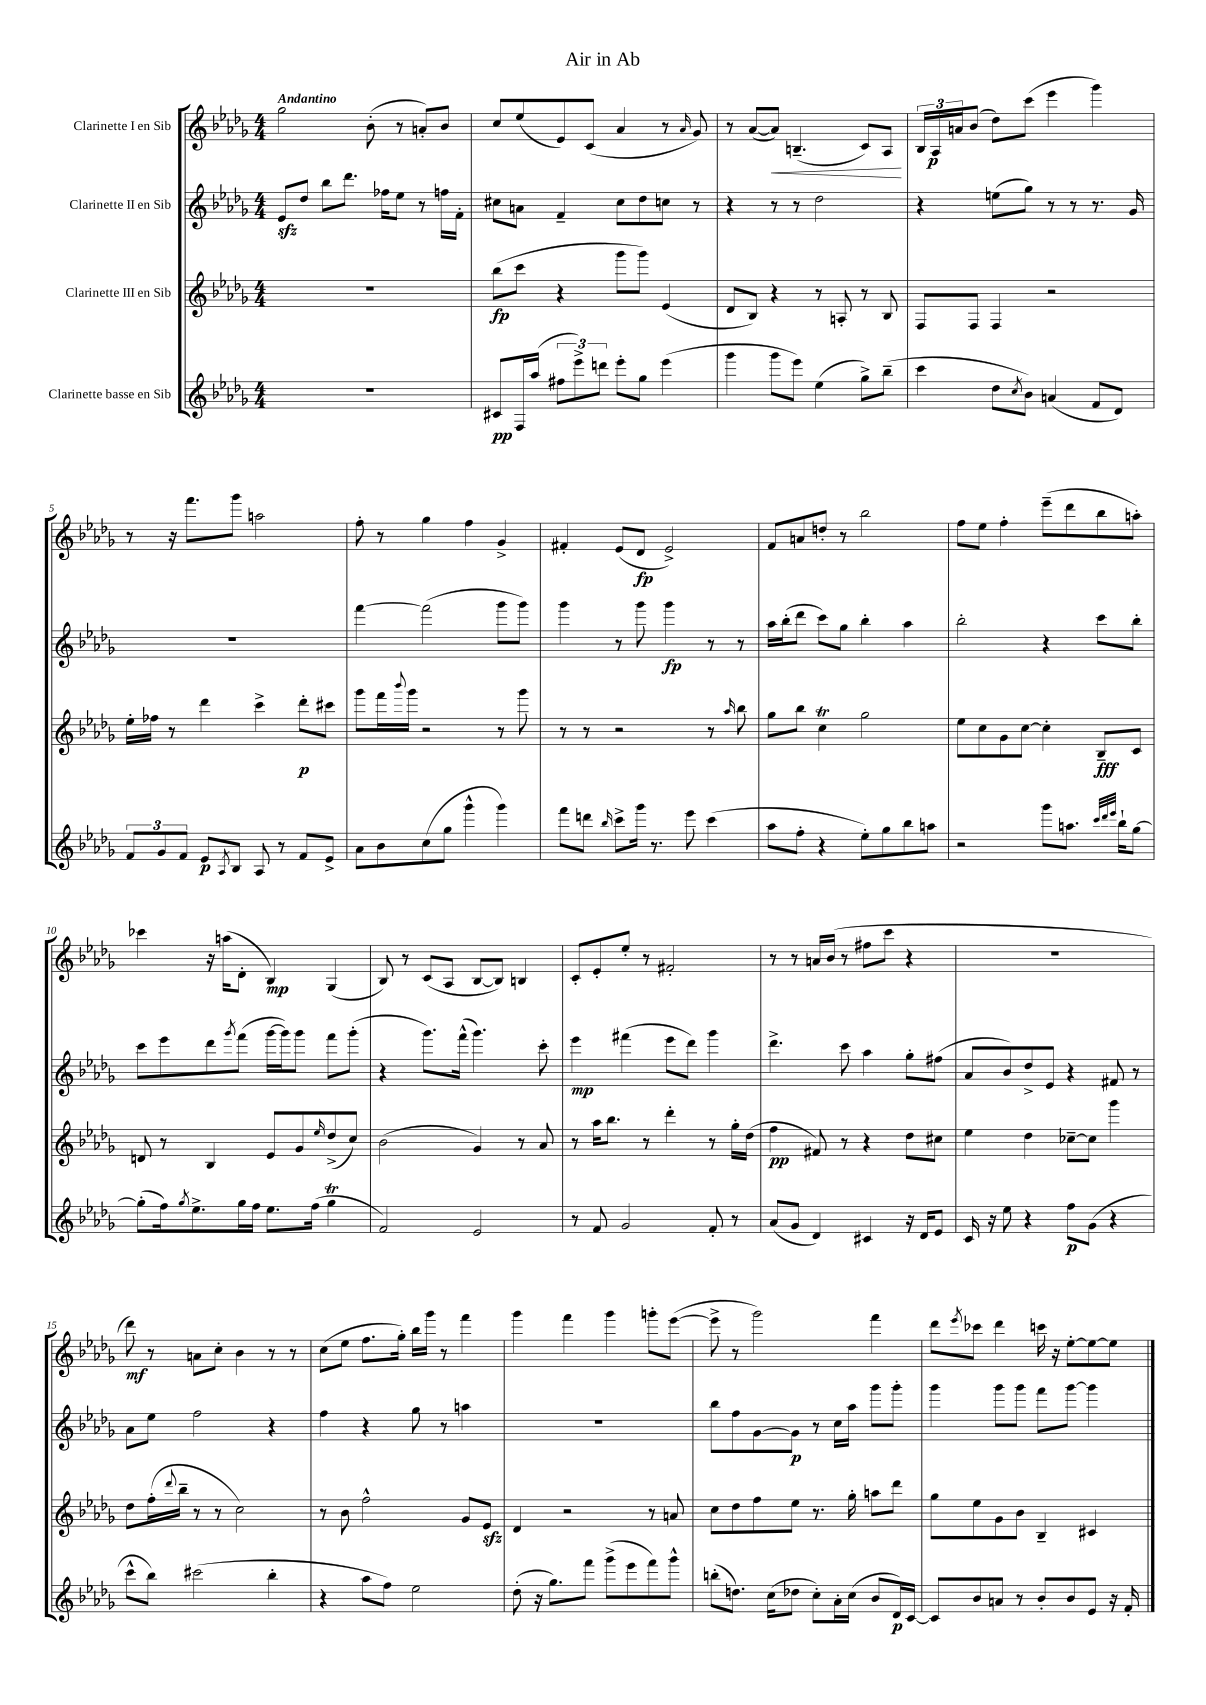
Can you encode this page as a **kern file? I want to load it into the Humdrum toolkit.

**kern	**dynam	**kern	**dynam	**kern	**dynam	**kern	**dynam
*part4	*part4	*part3	*part3	*part2	*part2	*part1	*part1
*staff4	*staff4	*staff3	*staff3	*staff2	*staff2	*staff1	*staff1
*I"Clarinette basse en Sib	*	*I"Clarinette III en Sib	*	*I"Clarinette II en Sib	*	*I"Clarinette I en Sib	*
*clefG2	*	*clefG2	*	*clefG2	*	*clefG2	*
*k[b-e-a-d-g-]	*	*k[b-e-a-d-g-]	*	*k[b-e-a-d-g-]	*	*k[b-e-a-d-g-]	*
*M4/4	*	*M4/4	*	*M4/4	*	*M4/4	*
=1	=1	=1	=1	=1	=1	=1	=1
!	!	!	!	!	!	!LO:TX:a:B:t=Andantino	!
1r	.	1r	.	8e-zz/L	.	2gg-\	.
.	.	.	.	8dd-/J	.	.	.
.	.	.	.	8bb-\L	.	.	.
.	.	.	.	8.ddd-\J	.	.	.
.	.	.	.	.	.	(8b-'\	.
.	.	.	.	16ff-X\KL	.	.	.
.	.	.	.	8ee-\J	.	8r	.
.	.	.	.	8r	.	8an'/L)	.
.	.	.	.	16ffn\LL	.	8b-/J	.
.	.	.	.	16f'\JJ	.	.	.
=2	=2	=2	=2	=2	=2	=2	=2
8c#X/L	pp	(8bb-\L	fp	8cc#X\L	.	8cc/L	.
16F/L	.	8ccc\J	.	8an\J	.	(8ee-/	.
(16aa-/JJ	.	.	.	.	.	.	.
12ff#X\L	.	4r	.	4f~/	.	8e-/)	.
12eee-^\)	.	.	.	.	.	.	.
.	.	.	.	.	.	(8c/J	.
12dddn\J	.	.	.	.	.	.	.
8eee-'\L	.	8ggg-\L	.	8cc#\L	.	4a-/	.
8gg-\J	.	8ggg-\J)	.	8dd-\	.	.	.
(4eee-\	.	(4e-/	.	8ccn\J	.	8r	.
.	.	.	.	.	.	16qqa-/	.
.	.	.	.	8r	.	8g-/)	.
=3	=3	=3	=3	=3	=3	=3	=3
4ggg-\	.	8d-/L	.	4r	.	8r	.
.	.	8B-/J)	.	.	.	([8a-/L	.
!	!	!	!	!	!	!	!LO:HP:b
8ggg-\L	.	4r	.	8r	.	8a-/J])	<
8eee-\J)	.	.	.	8r	.	(4.Bn~/	.
(4ee-\	.	8r	.	2dd-\	.	.	.
.	.	8An'/	.	.	.	.	.
8gg-^\L)	.	8r	.	.	.	8c/L)	.
(8bb-~\J	.	8B-/	.	.	.	8A-/J	.
.	.	.	.	.	.	.	[
=4	=4	=4	=4	=4	=4	=4	=4
4ccc\	.	8F/L	.	4r	.	24B-/LL	.
.	.	.	.	.	.	24A-/	p
.	.	.	.	.	.	24an/J	.
.	.	8F/J	.	.	.	(8b-/J	.
8dd-\L	.	4F/	.	(8een\L	.	8dd-\L)	.
8qcc/	.	.	.	.	.	.	.
8b-\J)	.	.	.	8gg-\J)	.	(8ccc\J	.
(4an/	.	2r	.	8r	.	4eee-\	.
.	.	.	.	8r	.	.	.
8f/L	.	.	.	8.r	.	4ggg-\)	.
8d-/J)	.	.	.	.	.	.	.
.	.	.	.	16g-/	.	.	.
!!LO:LB:g=z
=5	=5	=5	=5	=5	=5	=5	=5
12f/L	.	16ee-'\LL	.	1r	.	8r	.
.	.	16ff-X\JJ	.	.	.	.	.
12g-/	.	.	.	.	.	.	.
.	.	8r	.	.	.	16r	.
12f/J	.	.	.	.	.	.	.
.	.	.	.	.	.	8.fff\L	.
8e-/L	p	4ddd-\	.	.	.	.	.
8qA-/	.	.	.	.	.	.	.
8B-/J	.	.	.	.	.	8ggg-\J	.
8A-/	.	4ccc^\	.	.	.	2aan\	.
8r	.	.	.	.	.	.	.
8f/L	.	8ddd-'\L	p	.	.	.	.
8e-^/J	.	8ccc#X\J	.	.	.	.	.
=6	=6	=6	=6	=6	=6	=6	=6
8a-\L	.	8ggg-\L	.	[4fff\	.	8ff'\	.
8b-\	.	16fff\L	.	.	.	8r	.
.	.	8qqbbb-/	.	.	.	.	.
.	.	16ggg-\JJ	.	.	.	.	.
(8cc\	.	2r	.	(2fff\]	.	4gg-\	.
8gg-\J	.	.	.	.	.	.	.
4ggg-^^\	.	.	.	.	.	4ff\	.
4ggg-\)	.	8r	.	8ggg-\L	.	4g-^/	.
.	.	8ggg-\	.	8ggg-\J)	.	.	.
=7	=7	=7	=7	=7	=7	=7	=7
8fff\L	.	8r	.	4ggg-\	.	4f#X'/	.
8dddn\J	.	8r	.	.	.	.	.
16qqbb-/	.	.	.	.	.	.	.
8ccc^\L	.	2r	.	8r	.	(8e-/L	.
16ggg-\Jk	.	.	.	8ggg-\	.	8d-/J	fp
8.r	.	.	.	.	.	.	.
.	.	.	.	4ggg-\	fp	2e-^/)	.
8eee-\	.	.	.	.	.	.	.
(4ccc\	.	8r	.	8r	.	.	.
.	.	16qqaa-/	.	.	.	.	.
.	.	8bb-\	.	8r	.	.	.
=8	=8	=8	=8	=8	=8	=8	=8
8aa-\L	.	8gg-\L	.	16aa-\LL	.	8f/L	.
.	.	.	.	(16bb-'\J	.	.	.
8ff'\J	.	8bb-\J	.	8ddd-\J	.	8an/	.
4r	.	4cct\	.	8ccc\L)	.	8ddn'/J	.
.	.	.	.	8gg-\J	.	8r	.
8ee-'\L)	.	2gg-\	.	4bb-'\	.	2bb-\	.
8gg-\	.	.	.	.	.	.	.
8bb-\	.	.	.	4aa-\	.	.	.
8aan\J	.	.	.	.	.	.	.
=9	=9	=9	=9	=9	=9	=9	=9
2r	.	8ee-\L	.	2bb-'\	.	8ff\L	.
.	.	8cc\	.	.	.	8ee-\J	.
.	.	8g-\	.	.	.	4ff'\	.
.	.	[8cc\J	.	.	.	.	.
8ggg-\L	.	4cc'\]	.	4r	.	(8eee-~\L	.
8.aan\J	.	.	.	.	.	8ddd-\	.
.	.	8B-~/L	fff	8ccc\L	.	8bb-\	.
32qqccc/LLL	.	.	.	.	.	.	.
32qqddd-/	.	.	.	.	.	.	.
32qqeee-/JJJ	.	.	.	.	.	.	.
16bb-`\KL	.	.	.	.	.	.	.
[8gg-\J	.	8c/J	.	8bb-'\J	.	8aan'\J)	.
!!LO:LB:g=z
=10	=10	=10	=10	=10	=10	=10	=10
(8gg-'\L]	.	8dn/	.	8ccc\L	.	4ccc-X\	.
16ff\k)	.	8r	.	8eee-\	.	.	.
8qgg-/	.	.	.	.	.	.	.
8.ee-^\	.	.	.	.	.	.	.
.	.	4B-/	.	8ddd-\	.	16r	.
.	.	.	.	.	.	(16aan\KL	.
.	.	.	.	8qggg-/	.	.	.
16gg-\L	.	.	.	(8fff\J	.	8d-'\J	.
16ff\JJ	.	.	.	.	.	.	.
8.ee-\L	.	8e-/L	.	[16ggg-\LL	.	4B-/)	mp
.	.	.	.	16ggg-\J])	.	.	.
.	.	8g-/	.	8ggg-\J	.	.	.
(16ff\Jk	.	.	.	.	.	.	.
.	.	16qqee-/	.	.	.	.	.
4gg-T\	.	(8dd-^/	.	8fff\L	.	(4G-/	.
.	.	8cc/J)	.	(8ggg-'\J	.	.	.
=11	=11	=11	=11	=11	=11	=11	=11
2f/)	.	(2b-\	.	4r	.	8B-/)	.
.	.	.	.	.	.	8r	.
.	.	.	.	8.ggg-\L)	.	(8c/L	.
.	.	.	.	.	.	8A-/J	.
.	.	.	.	(16fff^^\Jk	.	.	.
2e-/	.	4g-/)	.	4.ggg-\)	.	[8B-/L	.
.	.	.	.	.	.	8B-/J])	.
.	.	8r	.	.	.	4Bn/	.
.	.	8a-/	.	8ccc'\	.	.	.
=12	=12	=12	=12	=12	=12	=12	=12
8r	.	8r	.	4eee-\	mp	8c'/L	.
8f/	.	16aa-\KL	.	.	.	8e-'/	.
.	.	8.bb-\J	.	.	.	.	.
2g-/	.	.	.	(4fff#X\	.	8ee-'/J	.
.	.	8r	.	.	.	8r	.
.	.	4ddd-'\	.	8eee-\L	.	2f#X'/	.
.	.	.	.	8ddd-\J)	.	.	.
8f'/	.	8r	.	4ggg-\	.	.	.
8r	.	16gg-'\LL	.	.	.	.	.
.	.	(16dd-\JJ	.	.	.	.	.
=13	=13	=13	=13	=13	=13	=13	=13
(8a-/L	.	4ff\	pp	4.ddd-^\	.	8r	.
8g-/J	.	.	.	.	.	8r	.
4d-/)	.	8f#X/)	.	.	.	16an/LL	.
.	.	.	.	.	.	(16b-/JJ	.
.	.	8r	.	8ccc\	.	8r	.
4c#X/	.	4r	.	4aa-\	.	8ff#X\L	.
.	.	.	.	.	.	8ccc\J	.
16r	.	8dd-\L	.	8gg-'\L	.	4r	.
16d-/KL	.	.	.	.	.	.	.
8e-/J	.	8cc#X\J	.	(8ff#X\J	.	.	.
=14	=14	=14	=14	=14	=14	=14	=14
16c/	.	4ee-\	.	8a-/L	.	1r	.
16r	.	.	.	.	.	.	.
8ee-\	.	.	.	8b-/)	.	.	.
4r	.	4dd-\	.	8dd-^/	.	.	.
.	.	.	.	8e-/J	.	.	.
8ff\L	p	[8cc-X~\L	.	4r	.	.	.
(8g-\J	.	8cc-\J]	.	.	.	.	.
4r	.	4ggg-\	.	8f#X/	.	.	.
.	.	.	.	8r	.	.	.
!!LO:LB:g=z
=15	=15	=15	=15	=15	=15	=15	=15
8ccc^^\L	.	8dd-\L	.	8a-\L	.	8ddd-\)	mf
8bb-\J)	.	(16ff'\L	.	8ee-\J	.	8r	.
.	.	8qqddd-/	.	.	.	.	.
.	.	16bb-~\JJ	.	.	.	.	.
(2ccc#X\	.	8r	.	2ff\	.	8an\L	.
.	.	8r	.	.	.	8cc'\J	.
.	.	2cc\)	.	.	.	4b-\	.
4bb-'\	.	.	.	4r	.	8r	.
.	.	.	.	.	.	8r	.
=16	=16	=16	=16	=16	=16	=16	=16
4r	.	8r	.	4ff\	.	(8cc\L	.
.	.	8b-\	.	.	.	8ee-\J	.
8aa-\L	.	2ff^^\	.	4r	.	8.ff\L	.
8ff\J)	.	.	.	.	.	.	.
.	.	.	.	.	.	16gg-'\Jk)	.
2ee-\	.	.	.	8gg-\	.	16bb-\LL	.
.	.	.	.	.	.	16ggg-\JJ	.
.	.	.	.	8r	.	8r	.
.	.	8g-/L	.	4aan\	.	4fff\	.
.	.	8e-zz/J	.	.	.	.	.
=17	=17	=17	=17	=17	=17	=17	=17
(8dd-'\	.	4d-/	.	1r	.	4ggg-\	.
16r	.	.	.	.	.	.	.
8.gg-\L)	.	.	.	.	.	.	.
.	.	2r	.	.	.	4fff\	.
8fff\J	.	.	.	.	.	.	.
(8ggg-^\L	.	.	.	.	.	4ggg-\	.
8eee-\	.	.	.	.	.	.	.
8fff\)	.	8r	.	.	.	8gggn'\L	.
8ggg-^^\J	.	8an/	.	.	.	([8eee-\J	.
=18	=18	=18	=18	=18	=18	=18	=18
(8bbn'\L	.	8cc\L	.	8bb-\L	.	8eee-^\]	.
8.ddn\J)	.	8dd-\	.	8ff\	.	8r	.
.	.	8ff\	.	[8g-\	.	2ggg-\)	.
(16cc\KL	.	.	.	.	.	.	.
8dd-X\J	.	8ee-\J	.	8g-\J]	p	.	.
8cc'\L)	.	8.r	.	8r	.	.	.
16a-'\L	.	.	.	16cc\LL	.	.	.
(16cc\JJ	.	16gg-'\	.	16aa-\JJ	.	.	.
8b-/L	.	8aan\L	.	8ggg-\L	.	4fff\	.
16d-/L)	p	8ddd-\J	.	8ggg-'\J	.	.	.
[16c/JJ	.	.	.	.	.	.	.
=19	=19	=19	=19	=19	=19	=19	=19
8c/L]	.	8gg-\L	.	4ggg-\	.	8ddd-\L	.
.	.	.	.	.	.	8qeee-/	.
8b-/	.	8ee-\	.	.	.	8ccc-X\J	.
8an/J	.	8g-\	.	8ggg-\L	.	4ddd-\	.
8r	.	8b-\J	.	8ggg-\J	.	.	.
8b-'/L	.	4B-~/	.	8fff\L	.	16cccn\	.
.	.	.	.	.	.	16r	.
8b-/	.	.	.	[8ggg-\J	.	[8ee-'\L	.
8e-/J	.	4c#X/	.	4ggg-\]	.	8ee-\_	.
16r	.	.	.	.	.	8ee-\J]	.
16f'/	.	.	.	.	.	.	.
==	==	==	==	==	==	==	==
*-	*-	*-	*-	*-	*-	*-	*-
